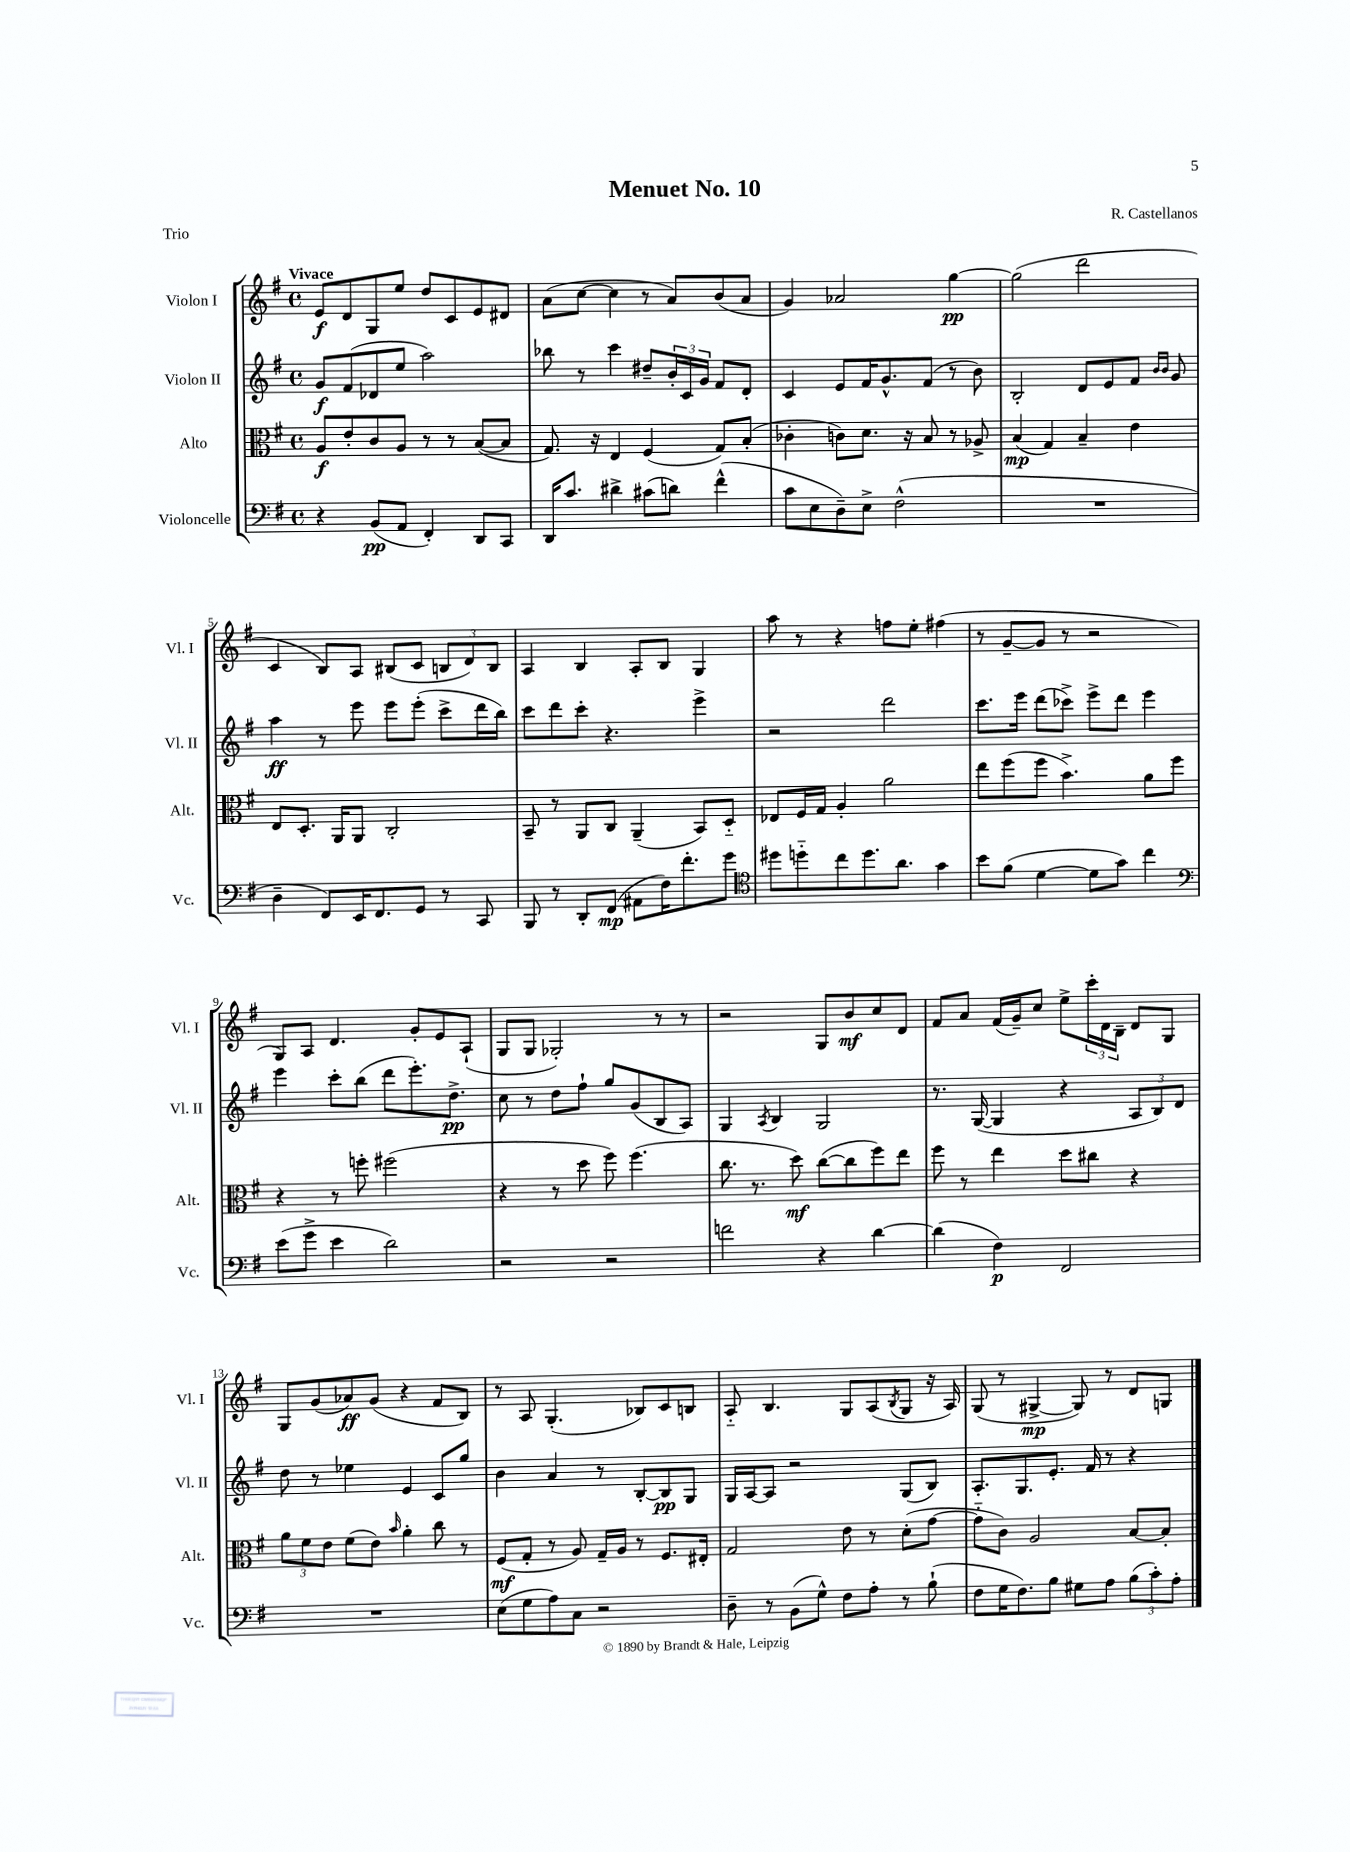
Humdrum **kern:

**kern	**dynam	**kern	**dynam	**kern	**dynam	**kern	**dynam
*part4	*part4	*part3	*part3	*part2	*part2	*part1	*part1
*staff4	*staff4	*staff3	*staff3	*staff2	*staff2	*staff1	*staff1
*I"Violoncelle	*	*I"Alto	*	*I"Violon II	*	*I"Violon I	*
*I'Vc.	*	*I'Alt.	*	*I'Vl. II	*	*I'Vl. I	*
*clefF4	*	*clefC3	*	*clefG2	*	*clefG2	*
*k[f#]	*	*k[f#]	*	*k[f#]	*	*k[f#]	*
*M4/4	*	*M4/4	*	*M4/4	*	*M4/4	*
*met(c)	*	*met(c)	*	*met(c)	*	*met(c)	*
=1	=1	=1	=1	=1	=1	=1	=1
!	!	!	!	!	!	!LO:TX:a:B:t=Vivace	!
4r	.	8A/L	f	8g/L	f	8e/L	f
.	.	8e'/	.	(8f#/	.	8d/	.
(8BB/L	pp	8c/	.	8d-X/	.	8G/	.
8AA/J	.	8A/J	.	8ee/J	.	8ee/J	.
4FF#'/)	.	8r	.	2aa\)	.	8dd/L	.
.	.	8r	.	.	.	8c/	.
8DD/L	.	([8B/L	.	.	.	8e/	.
8CC/J	.	8B/J]	.	.	.	8d#X/J	.
=2	=2	=2	=2	=2	=2	=2	=2
16DD/KL	.	8.G/)	.	8bb-X\	.	(8a\L	.
8.c/J	.	.	.	.	.	.	.
.	.	.	.	8r	.	[8cc\J	.
.	.	16r	.	.	.	.	.
4d#X^\	.	4E/	.	4ccc\	.	4cc\]	.
(8c#X\L	.	(4F#/	.	8dd#X~/L	.	8r	.
8dn\J)	.	.	.	24b'/L	.	8a/L)	.
.	.	.	.	24c/	.	.	.
.	.	.	.	24g/JJ	.	.	.
(4f#^^\	.	8G/L)	.	8f#/L	.	(8b/	.
.	.	(8B'/J	.	8d'/J	.	8a/J	.
=3	=3	=3	=3	=3	=3	=3	=3
8c\L	.	4c-X'\	.	4c/	.	4g/)	.
8E\	.	.	.	.	.	.	.
8D~\)	.	8cn\L)	.	8e/L	.	2a-X/	.
8E^\J	.	8.d\J	.	16f#/K	.	.	.
.	.	.	.	8.g^^/	.	.	.
(2F#^^\	.	.	.	.	.	.	.
.	.	16r	.	.	.	.	.
.	.	8B/	.	(8f#/J	.	.	.
.	.	8r	.	8r	.	[4gg\	pp
.	.	8A-X^/	.	8b\)	.	.	.
=4	=4	=4	=4	=4	=4	=4	=4
1r	.	(4B/	mp	2B'/	.	(2gg\]	.
.	.	4G/)	.	.	.	.	.
.	.	4B~/	.	8d/L	.	2ddd\	.
.	.	.	.	8e/	.	.	.
.	.	4e\	.	8f#/J	.	.	.
.	.	.	.	16qqb/LL	.	.	.
.	.	.	.	16qqb/JJ	.	.	.
.	.	.	.	8g/	.	.	.
!!LO:LB:g=z
=5	=5	=5	=5	=5	=5	=5	=5
4D~\	.	8E/L	.	4aa\	ff	4c/	.
.	.	8.D'/J	.	.	.	.	.
8FF#/L)	.	.	.	8r	.	8B/L)	.
.	.	16AA/KL	.	.	.	.	.
16EE/K	.	8AA/J	.	8eee\	.	8A/J	.
8.FF#/	.	.	.	.	.	.	.
.	.	2C'/	.	8eee\L	.	(8B#X/L	.
8GG/J	.	.	.	(8eee'\J	.	8c/J	.
8r	.	.	.	8ccc^\L	.	12Bn/L	.
.	.	.	.	.	.	12d/)	.
8CC/	.	.	.	16ddd\L	.	.	.
.	.	.	.	.	.	12B/J	.
.	.	.	.	16bb\JJ)	.	.	.
=6	=6	=6	=6	=6	=6	=6	=6
8BBB/	.	8BB~/	.	8ccc\L	.	4A/	.
8r	.	8r	.	8ddd\	.	.	.
8DD'/L	.	8AA/L	.	8ccc'\J	.	4B/	.
(8FF#/J	mp	8C/J	.	4.r	.	.	.
8AA#X\L	.	(4AA~/	.	.	.	8A'/L	.
16F#\K)	.	.	.	.	.	8B/J	.
8.f#'\	.	.	.	.	.	.	.
.	.	8BB/L)	.	4eee^\	.	4G/	.
8g\J	.	8D/J	.	.	.	.	.
=7	=7	=7	=7	=7	=7	=7	=7
*clefC4	*	*	*	*	*	*	*
8dd#X\L	.	8E-X/L	.	2r	.	8aa\	.
8ddn\	.	16F#/L	.	.	.	8r	.
.	.	16G/JJ	.	.	.	.	.
8cc\	.	4A'/	.	.	.	4r	.
8.dd\	.	.	.	.	.	.	.
.	.	2a\	.	2ddd\	.	8ffn\L	.
8.a\J	.	.	.	.	.	.	.
.	.	.	.	.	.	8ee'\J	.
4g\	.	.	.	.	.	(4ff#X\	.
=8	=8	=8	=8	=8	=8	=8	=8
8b\L	.	8ee\L	.	8.ccc\L	.	8r	.
(8f#\J	.	(8ff#\	.	.	.	[8g~/L	.
.	.	.	.	16eee\Jk	.	.	.
[4d\	.	8ff#\J	.	(8ddd\L	.	8g/J]	.
.	.	4.b^\)	.	8ccc-X^\J)	.	8r	.
8d\L]	.	.	.	8eee^\L	.	2r	.
8g\J)	.	.	.	8ddd\J	.	.	.
4cc\	.	8a\L	.	4eee\	.	.	.
.	.	8ff#\J	.	.	.	.	.
!!LO:LB:g=z
=9	=9	=9	=9	=9	=9	=9	=9
*clefF4	*	*	*	*	*	*	*
(8e\L	.	4r	.	4eee\	.	8G/L)	.
8g^\J	.	.	.	.	.	8A/J	.
4e\	.	8r	.	8ccc'\L	.	4.d/	.
.	.	8ffn'\	.	(8bb\J	.	.	.
2d\)	.	(2ff#X\	.	8ddd\L	.	.	.
.	.	.	.	8.eee'\)	.	8g'/L	.
.	.	.	.	.	.	8e/	.
.	.	.	.	8.dd^\J	pp	.	.
.	.	.	.	.	.	(8A`/J	.
=10	=10	=10	=10	=10	=10	=10	=10
2r	.	4r	.	8cc\	.	8G/L	.
.	.	.	.	8r	.	8G/J	.
.	.	8r	.	8dd\L	.	2G-X'/)	.
.	.	8dd\	.	8ff#`\J	.	.	.
2r	.	8ff#\)	.	8gg/L	.	.	.
.	.	(4.ff#\	.	(8g/	.	.	.
.	.	.	.	8B/	.	8r	.
.	.	.	.	8A/J)	.	8r	.
=11	=11	=11	=11	=11	=11	=11	=11
2fn\	.	8.cc\	.	4G/	.	2r	.
.	.	8.r	.	.	.	.	.
.	.	.	.	8qA/	.	.	.
.	.	.	.	4B/	.	.	.
.	.	8dd\)	mf	.	.	.	.
4r	.	([8cc\L	.	2G/	.	8G/L	.
.	.	8cc\]	.	.	.	8b/	mf
[4d\	.	8ff#\)	.	.	.	8cc/	.
.	.	8ee\J	.	.	.	8d/J	.
=12	=12	=12	=12	=12	=12	=12	=12
(4d\]	.	8ff#\	.	8.r	.	8f#/L	.
.	.	8r	.	.	.	8a/J	.
.	.	.	.	([16G/	.	.	.
4F#\)	p	4ee\	.	4G/]	.	(16f#/LL	.
.	.	.	.	.	.	16g~/J)	.
.	.	.	.	.	.	8cc/J	.
2FF#/	.	8dd\L	.	4r	.	8ee^\L	.
.	.	8cc#X\J	.	.	.	24ccc'\L	.
.	.	.	.	.	.	24d\	.
.	.	.	.	.	.	24B~\JJ	.
.	.	4r	.	12A/L	.	8d/L	.
.	.	.	.	12B/)	.	.	.
.	.	.	.	.	.	8G/J	.
.	.	.	.	12d/J	.	.	.
!!LO:LB:g=z
=13	=13	=13	=13	=13	=13	=13	=13
1r	.	12a\L	.	8dd\	.	8G/L	.
.	.	12f#\	.	.	.	.	.
.	.	.	.	8r	.	(8g/	.
.	.	12e\J	.	.	.	.	.
.	.	(8f#\L	.	4ee-X\	.	8a-X/)	ff
.	.	8e\J)	.	.	.	(8g/J	.
.	.	16qqb/	.	.	.	.	.
.	.	4a'\	.	4e/	.	4r	.
.	.	8cc\	.	8c/L	.	8f#/L	.
.	.	8r	.	8gg/J	.	8B/J)	.
=14	=14	=14	=14	=14	=14	=14	=14
(8E\L	.	(8F#/L	mf	4b\	.	8r	.
8G\	.	8G'/J	.	.	.	8A/	.
8A\)	.	8r	.	4a/	.	(4.G'/	.
8C\J	.	8A/)	.	.	.	.	.
2r	.	16G~/LL	.	8r	.	.	.
.	.	16A/JJ	.	.	.	.	.
.	.	8r	.	[8B'/L	.	8B-X/L)	.
.	.	8.F#/L	.	8B/]	pp	8c/	.
.	.	.	.	8G/J	.	8Bn/J	.
.	.	16E#X'/Jk	.	.	.	.	.
=15	=15	=15	=15	=15	=15	=15	=15
8D~\	.	2G/	.	16G/LL	.	8A/	.
.	.	.	.	[16A/J	.	.	.
8r	.	.	.	8A/J]	.	4.B/	.
(8BB\L	.	.	.	2r	.	.	.
8G^^\J)	.	.	.	.	.	.	.
8F#\L	.	8e\	.	.	.	8G/L	.
8A'\J	.	8r	.	.	.	(8A/	.
.	.	.	.	.	.	8qB/	.
8r	.	(8d'\L	.	(8G/L	.	8G/J	.
(8B`\	.	[8g\J	.	8B/J)	.	16r	.
.	.	.	.	.	.	16A/)	.
=16	=16	=16	=16	=16	=16	=16	=16
8F#\L	.	8g\L]	.	8.A'/L	.	(8G/	.
16G\K	.	8c\J)	.	.	.	8r	.
8.F#\)	.	.	.	8.G/	.	.	.
.	.	2A/	.	.	.	[4G#X^/	mp
8B\J	.	.	.	8.e'/J	.	.	.
8G#X\L	.	.	.	.	.	8G#/])	.
.	.	.	.	16f#/	.	.	.
8A\J	.	.	.	8r	.	8r	.
(12B\L	.	[8B/L	.	4r	.	8d/L	.
12c'\)	.	.	.	.	.	.	.
.	.	8B'/J]	.	.	.	8Gn/J	.
12A'\J	.	.	.	.	.	.	.
==	==	==	==	==	==	==	==
*-	*-	*-	*-	*-	*-	*-	*-
